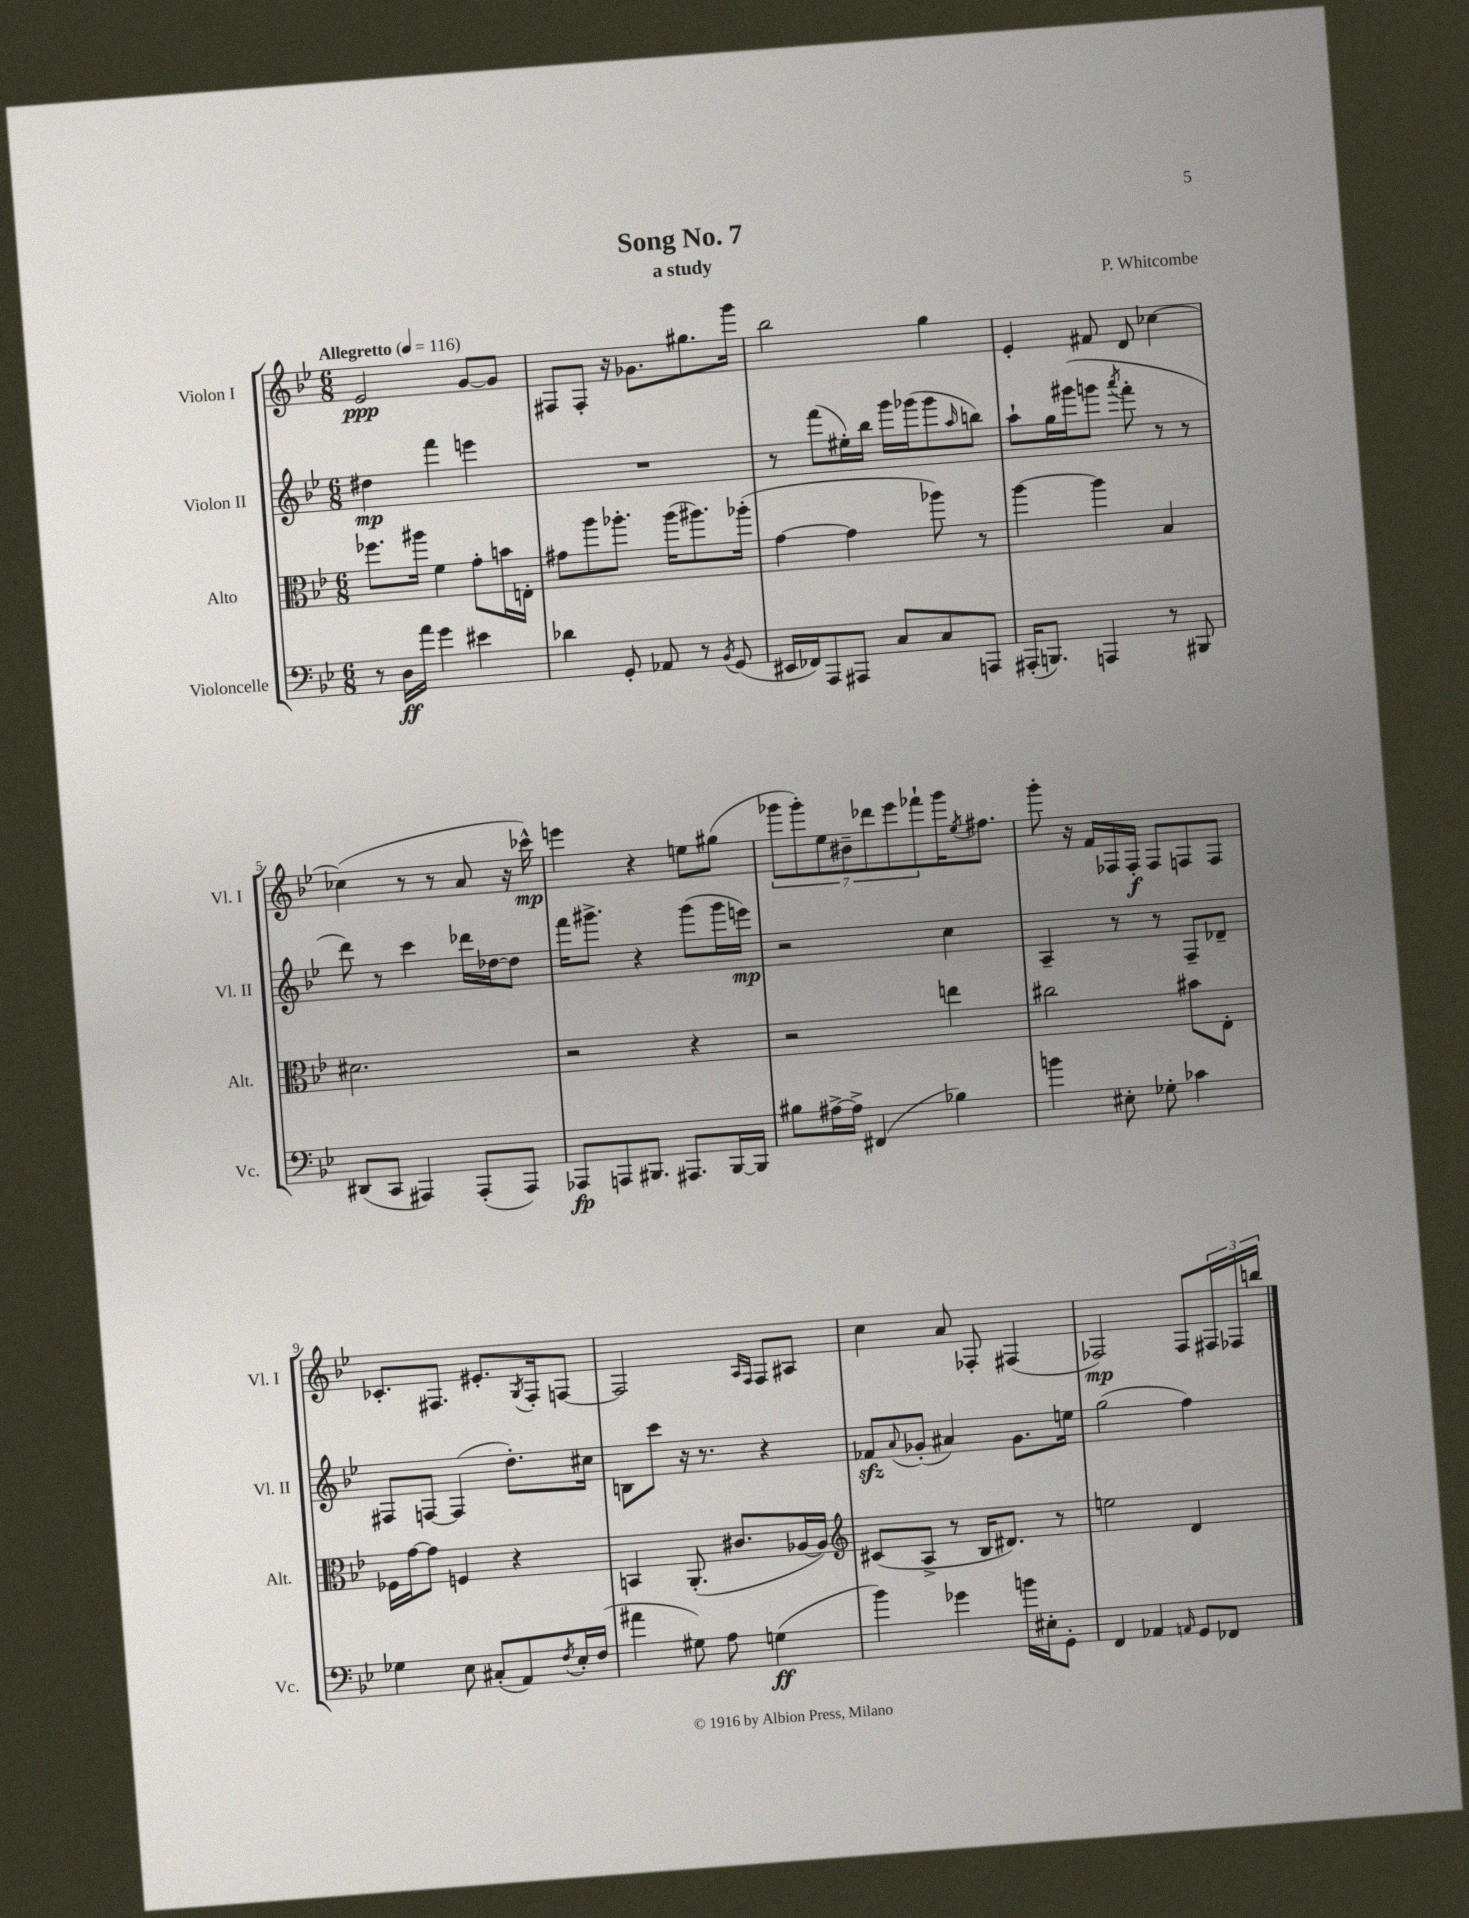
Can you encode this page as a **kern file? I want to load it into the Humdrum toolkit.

**kern	**dynam	**kern	**kern	**dynam	**kern	**dynam
*part4	*part4	*part3	*part2	*part2	*part1	*part1
*staff4	*staff4	*staff3	*staff2	*staff2	*staff1	*staff1
*I"Violoncelle	*	*I"Alto	*I"Violon II	*	*I"Violon I	*
*I'Vc.	*	*I'Alt.	*I'Vl. II	*	*I'Vl. I	*
*clefF4	*	*clefC3	*clefG2	*	*clefG2	*
*k[b-e-]	*	*k[b-e-]	*k[b-e-]	*	*k[b-e-]	*
*M6/8	*	*M6/8	*M6/8	*	*M6/8	*
*MM116	*	*MM116	*MM116	*	*MM116	*
=1	=1	=1	=1	=1	=1	=1
!	!	!	!	!	!LO:TX:a:B:t=Allegretto	!
8r	.	8.ff-X\L	4dd#X\	mp	2e-/	ppp
16D\LL	ff	.	.	.	.	.
16a\JJ	.	16aa#X\Jk	.	.	.	.
4g\	.	4f\	4fff\	.	.	.
4e#X\	.	8g'\L	4eeen\	.	[8g/L	.
.	.	16bn\L	.	.	8g/J]	.
.	.	16En'\JJ	.	.	.	.
=2	=2	=2	=2	=2	=2	=2
4d-X\	.	8g#X\L	2.r	.	8F#X/L	.
.	.	8aa\	.	.	8F#'/J	.
8GG'/	.	8.aa-X'\J	.	.	16r	.
.	.	.	.	.	8.g-X\L	.
8AA-X/	.	.	.	.	.	.
.	.	(16aa-\KL	.	.	.	.
8r	.	8.aa#X\)	.	.	8.gg#X\	.
8qBB-/	.	.	.	.	.	.
(8GG/	.	.	.	.	.	.
.	.	(16aa-X'\Jk	.	.	16ggg\Jk	.
=3	=3	=3	=3	=3	=3	=3
16EE#X/LL	.	[4g\	8r	.	2bb-\	.
16FF-X/J)	.	.	.	.	.	.
8AAA/	.	.	(8fff\L	.	.	.
8AAA#X/J	.	4g\]	16ee#X'\L)	.	.	.
.	.	.	16bb-\JJ	.	.	.
8C/L	.	.	16ggg\LL	.	.	.
.	.	.	(16ggg-X\J	.	.	.
8C/	.	8aa-X\)	8ggg-\	.	4gg\	.
.	.	.	16qqaa/	.	.	.
8AAAn/J	.	8r	8bbn\J)	.	.	.
=4	=4	=4	=4	=4	=4	=4
(16AAA#X'/KL	.	[4aa\	8aa`\L	.	4e-'/	.
8.BBBn/J)	.	.	.	.	.	.
.	.	.	16gg\L	.	.	.
.	.	.	(16ggg#X\J	.	.	.
4AAAn/	.	4aa\]	8gggn\J	.	8f#X/	.
.	.	.	8qaaa/	.	.	.
.	.	.	8fff'\	.	8d/	.
8r	.	4B-/	8r	.	[4cc-X\	.
8BBB#X/	.	.	8r	.	.	.
!!LO:LB:g=z
=5	=5	=5	=5	=5	=5	=5
(8DD#X/L	.	2.d#X\	8ddd\)	.	(4cc-X\]	.
8CC/J	.	.	8r	.	.	.
4AAA#X/)	.	.	4ccc\	.	8r	.
.	.	.	.	.	8r	.
(8AAA#'/L	.	.	16ddd-X\LL	.	8a/	.
.	.	.	[16dd-X\J	.	.	.
8AAA#/J)	.	.	8dd-\J]	.	16r	.
.	.	.	.	.	16ccc-X^^\)	mp
=6	=6	=6	=6	=6	=6	=6
8AAA-X/L	fp	2r	16fff\KL	.	4eeen\	.
.	.	.	8.ggg#X^\J	.	.	.
8AAAn/	.	.	.	.	.	.
8.BBB#X/J	.	.	4r	.	4r	.
8.AAA#X/L	.	.	.	.	.	.
.	.	4r	(8ggg#\L	.	8een\L	.
[16BBB#/L	.	.	16ggg#\L	.	(8gg#X\J	.
16BBB#/JJ]	.	.	16eeen\JJ)	mp	.	.
=7	=7	=7	=7	=7	=7	=7
8B#X\L	.	2r	2r	.	14ggg-X\L	.
.	.	.	.	.	14ggg-'\)	.
[16A#X^\L	.	.	.	.	.	.
.	.	.	.	.	14ee-\	.
16A#^\JJ]	.	.	.	.	.	.
.	.	.	.	.	14b#X~\	.
(4FF#X/	.	.	.	.	.	.
.	.	.	.	.	14ddd-X\	.
.	.	.	.	.	14eee-\	.
.	.	.	.	.	14fff-X`\	.
4B-X\)	.	4een\	4cc\	.	16ggg-\K	.
.	.	.	.	.	8qee-/	.
.	.	.	.	.	8.ff#X\J	.
=8	=8	=8	=8	=8	=8	=8
4bn\	.	2cc#X\	4A~/	.	8ggg'\	.
.	.	.	.	.	16r	.
.	.	.	.	.	16f/LL	.
8E#X'\	.	.	8r	.	16F-X/	.
.	.	.	.	.	16F-'/JJ	f
8G-X'\	.	.	8r	.	8F-/L	.
4c-X\	.	8b#X\L	8F~/L	.	8Fn/	.
.	.	8E-'\J	8d-X~/J	.	8F/J	.
!!LO:LB:g=z
=9	=9	=9	=9	=9	=9	=9
4G-X\	.	16F-X\LL	8F#X/L	.	8.c-X'/L	.
.	.	[16g\J	.	.	.	.
.	.	8g\J]	[8Fn/J	.	.	.
.	.	.	.	.	8.F#X/J	.
8E-\	.	4Fn/	(4F/]	.	.	.
(8C#X'/L	.	.	.	.	8.e#X'/L	.
8AA/)	.	4r	8.dd'\L)	.	.	.
.	.	.	.	.	8qG/	.
.	.	.	.	.	16F#'/k	.
8qF/	.	.	.	.	.	.
16E-'/L	.	.	.	.	[8Fn/J	.
(16F/JJ	.	.	16cc#X\Jk	.	.	.
=10	=10	=10	=10	=10	=10	=10
4a#X\	.	4BBn/	8Bn\L	.	2F/]	.
.	.	.	8ccc\J	.	.	.
8G#X\)	.	(8.AA'/	16r	.	.	.
.	.	.	8.r	.	.	.
8A\	.	.	.	.	.	.
.	.	8.c#X/L	.	.	.	.
.	.	.	.	.	16qqA/LL	.
.	.	.	.	.	16qqF/JJ	.
(4Gn\	ff	.	4r	.	8F/L	.
.	.	[16A-X/L	.	.	8A#X/J	.
.	.	16A-/JJ])	.	.	.	.
=11	=11	=11	=11	=11	=11	=11
*	*	*clefG2	*	*	*	*
4b-\)	.	(8c#X/L	8f-Xzz/L	.	4cc\	.
.	.	.	8qqa/	.	.	.
.	.	8A^/J	(8g-X'/J	.	.	.
4g-X\	.	8r	4a#X/)	.	8a/	.
.	.	16B-/KL	.	.	8F-X'/	.
.	.	8.d#X/J)	.	.	.	.
16bn\LL	.	.	8.g-\L	.	(4F#X/	.
16E#X'\J	.	.	.	.	.	.
8GG'\J	.	8r	.	.	.	.
.	.	.	16een\Jk	.	.	.
=12	=12	=12	=12	=12	=12	=12
4FF/	.	2een\	(2gg\	.	2F-X/)	mp
4AA-X/	.	.	.	.	.	.
16qqAAn/	.	.	.	.	.	.
8GG/L	.	4d/	4ff\)	.	8F-/L	.
8FF-X/J	.	.	.	.	24F#X/L	.
.	.	.	.	.	24F-X/	.
.	.	.	.	.	24bbn/JJ	.
==	==	==	==	==	==	==
*-	*-	*-	*-	*-	*-	*-
